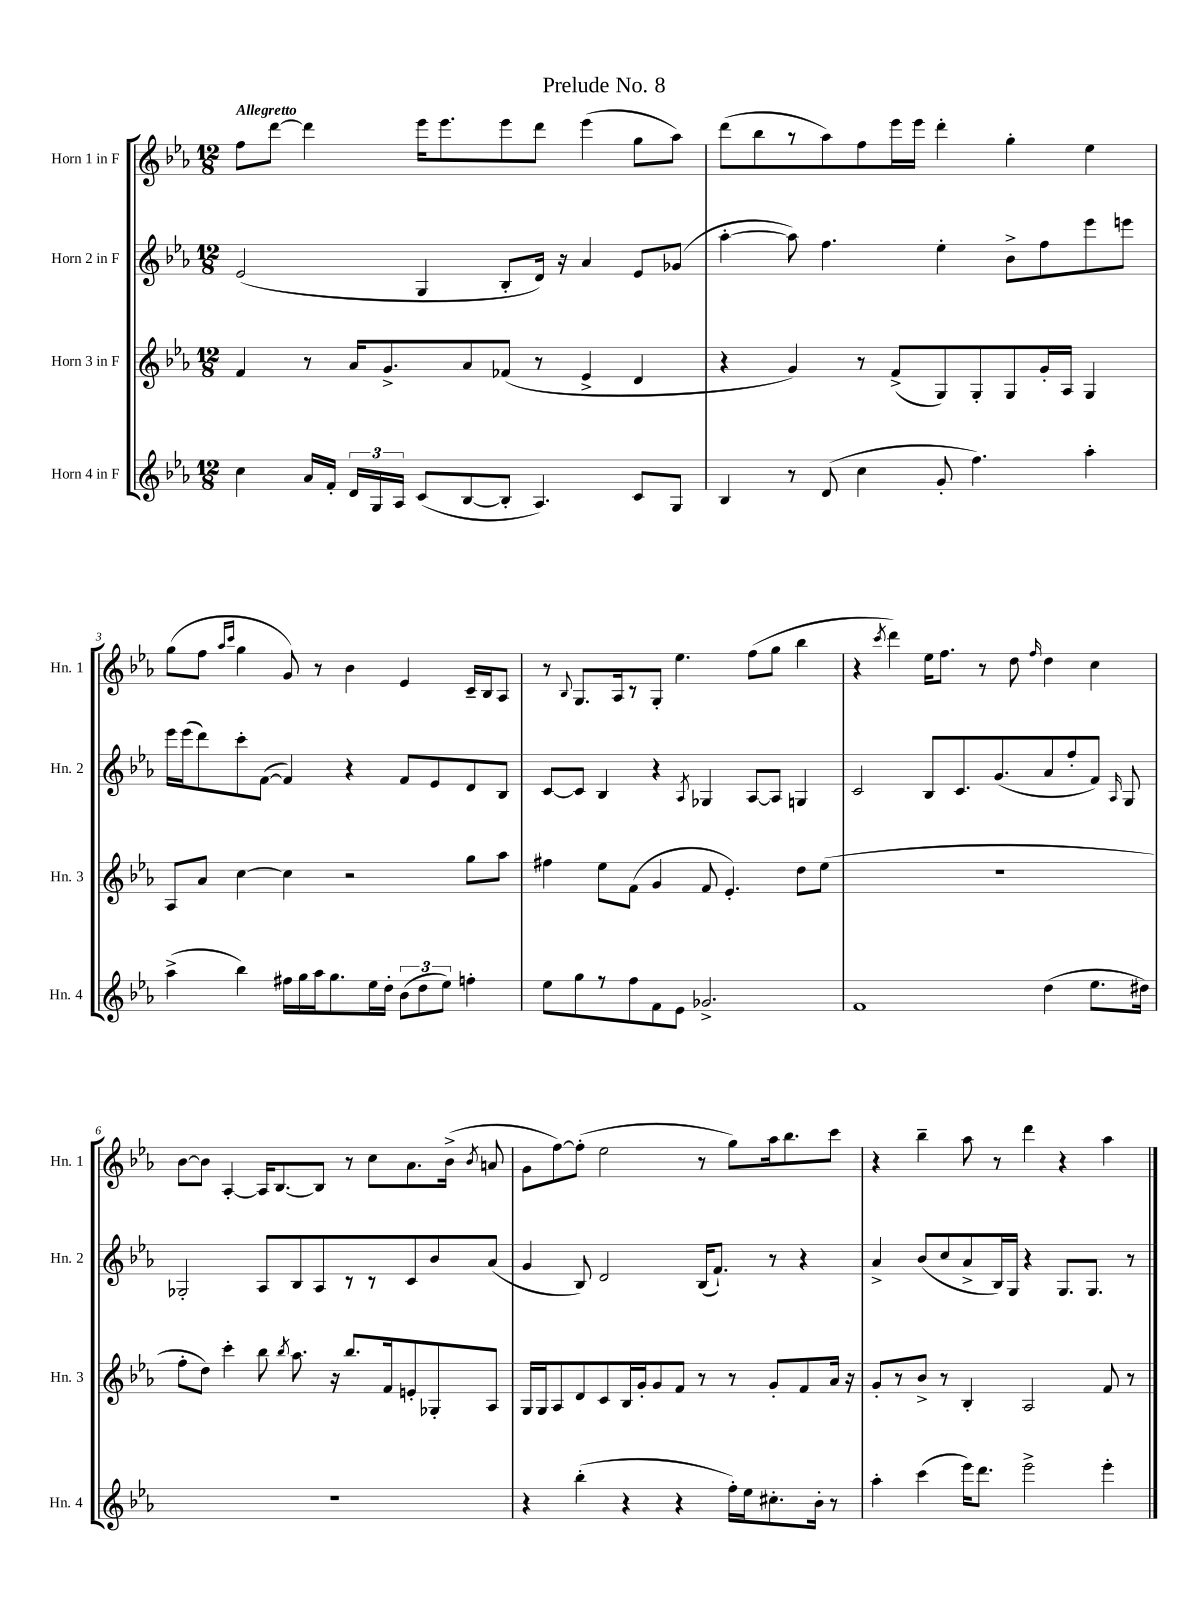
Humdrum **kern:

**kern	**kern	**kern	**kern
*staff4	*staff3	*staff2	*staff1
*clefG2	*clefG2	*clefG2	*clefG2
*k[b-e-a-]	*k[b-e-a-]	*k[b-e-a-]	*k[b-e-a-]
*M12/8	*M12/8	*M12/8	*M12/8
4cc	4f	(2e-	8ff
.	.	.	[8ddd
16a-	8r	.	4ddd]
16f'	.	.	.
24d	16a-	.	.
24G	.	.	.
.	8.g^	.	.
24A-	.	.	.
(8c	.	4G	16eee-
.	.	.	8.eee-
[8B-	8a-	.	.
8B-']	(8f-	8B-'	8eee-
4.A-)	8r	16d)	8ddd
.	.	16r	.
.	4e-^	4a-	(4eee-
8c	4d	8e-	8gg
8G	.	(8g-	8aa-)
=	=	=	=
4B-	4r	[4aa-'	(8ddd
.	.	.	8bb-
8r	4g)	8aa-])	8r
(8d	.	4.ff	8aa-)
4cc	8r	.	8ff
.	(8f^	.	16eee-
.	.	.	16eee-
8g'	8G)	4ee-'	4ddd'
4.ff)	8G'	.	.
.	8G	8b-^	4gg'
.	16g'	8ff	.
.	16A-	.	.
4aa-'	4G	8eee-	4ee-
.	.	8eee	.
=	=	=	=
(4aa-^	8A-	16eee-	(8gg
.	.	(16eee-	.
.	8a-	8ddd)	8ff
.	.	.	16qqaa-
.	.	.	16qqccc
4bb-)	[4cc	8ccc'	4gg
.	.	([8f	.
16ff#	4cc]	4f])	8g)
16gg	.	.	.
16aa-	.	.	8r
8.gg	.	.	.
.	2r	4r	4b-
16ee-	.	.	.
16dd'	.	.	.
(12b-	.	8f	4e-
12dd	.	.	.
.	.	8e-	.
12ee-)	.	.	.
4ff'	8gg	8d	16c~
.	.	.	16B-
.	8aa-	8B-	8A-
=	=	=	=
8ee-	4ff#	[8c	8r
.	.	.	8qqB-
8gg	.	8c]	8.G
8r	8ee-	4B-	.
.	.	.	16A-
8ff	(8f	.	8r
8f	4g	4r	8G'
8e-	.	.	4.ee-
.	.	8qA-	.
2.g-^	8f	4G-	.
.	4.e-')	.	.
.	.	[8A-	(8ff
.	.	8A-]	8gg
.	8dd	4G	4bb-
.	(8ee-	.	.
=	=	=	=
1f	1.r	2c	4r
.	.	.	8qccc
.	.	.	4ddd)
.	.	8B-	16ee-
.	.	.	8.ff
.	.	8.c	.
.	.	.	8r
.	.	(8.g	.
.	.	.	8dd
.	.	.	16qqff
(4dd	.	8a-	4dd
.	.	8ff'	.
8.ee-	.	8f)	4cc
.	.	16qqA-	.
.	.	8G	.
16dd#)	.	.	.
=	=	=	=
1.r	8ff'	2G-'	[8b-
.	8dd)	.	8b-]
.	4ccc'	.	[4A-'
.	8bb-	8A-	16A-]
.	.	.	[8.B-
.	8qbb-	.	.
.	8.aa-	8B-	.
.	.	8A-	8B-]
.	16r	.	.
.	8.bb-	8r	8r
.	.	8r	8cc
.	16f	.	.
.	8e'	8c	8.a-
.	8G-'	8b-	.
.	.	.	(16b-^
.	.	.	8qb-
.	8A-	(8a-	8a
=	=	=	=
4r	16G	4g	8g
.	16G	.	.
.	8A-	.	[8ff)
(4bb-'	8d	8B-)	(8ff']
.	8c	2d	2ee-
4r	16B-	.	.
.	16g'	.	.
.	8g	.	.
4r	8f	.	.
.	8r	(16B-	8r
.	.	8.f`)	.
16ff')	8r	.	8gg)
16ee-	.	.	.
8.cc#'	8g'	8r	16aa-
.	.	.	8.bb-
.	8f	4r	.
16b-'	.	.	.
8r	16a-	.	8ccc
.	16r	.	.
=	=	=	=
4aa-'	8g'	4a-^	4r
.	8r	.	.
(4ccc	8b-^	(8b-	4bb-~
.	8r	8cc	.
16eee-)	4B-'	8a-^	8aa-
8.ddd	.	.	.
.	.	16B-)	8r
.	.	16G	.
2eee-^	2A-	4r	4ddd
.	.	8.G	4r
.	.	8.G	.
4eee-'	8f	.	4aa-
.	8r	8r	.
==	==	==	==
*-	*-	*-	*-
